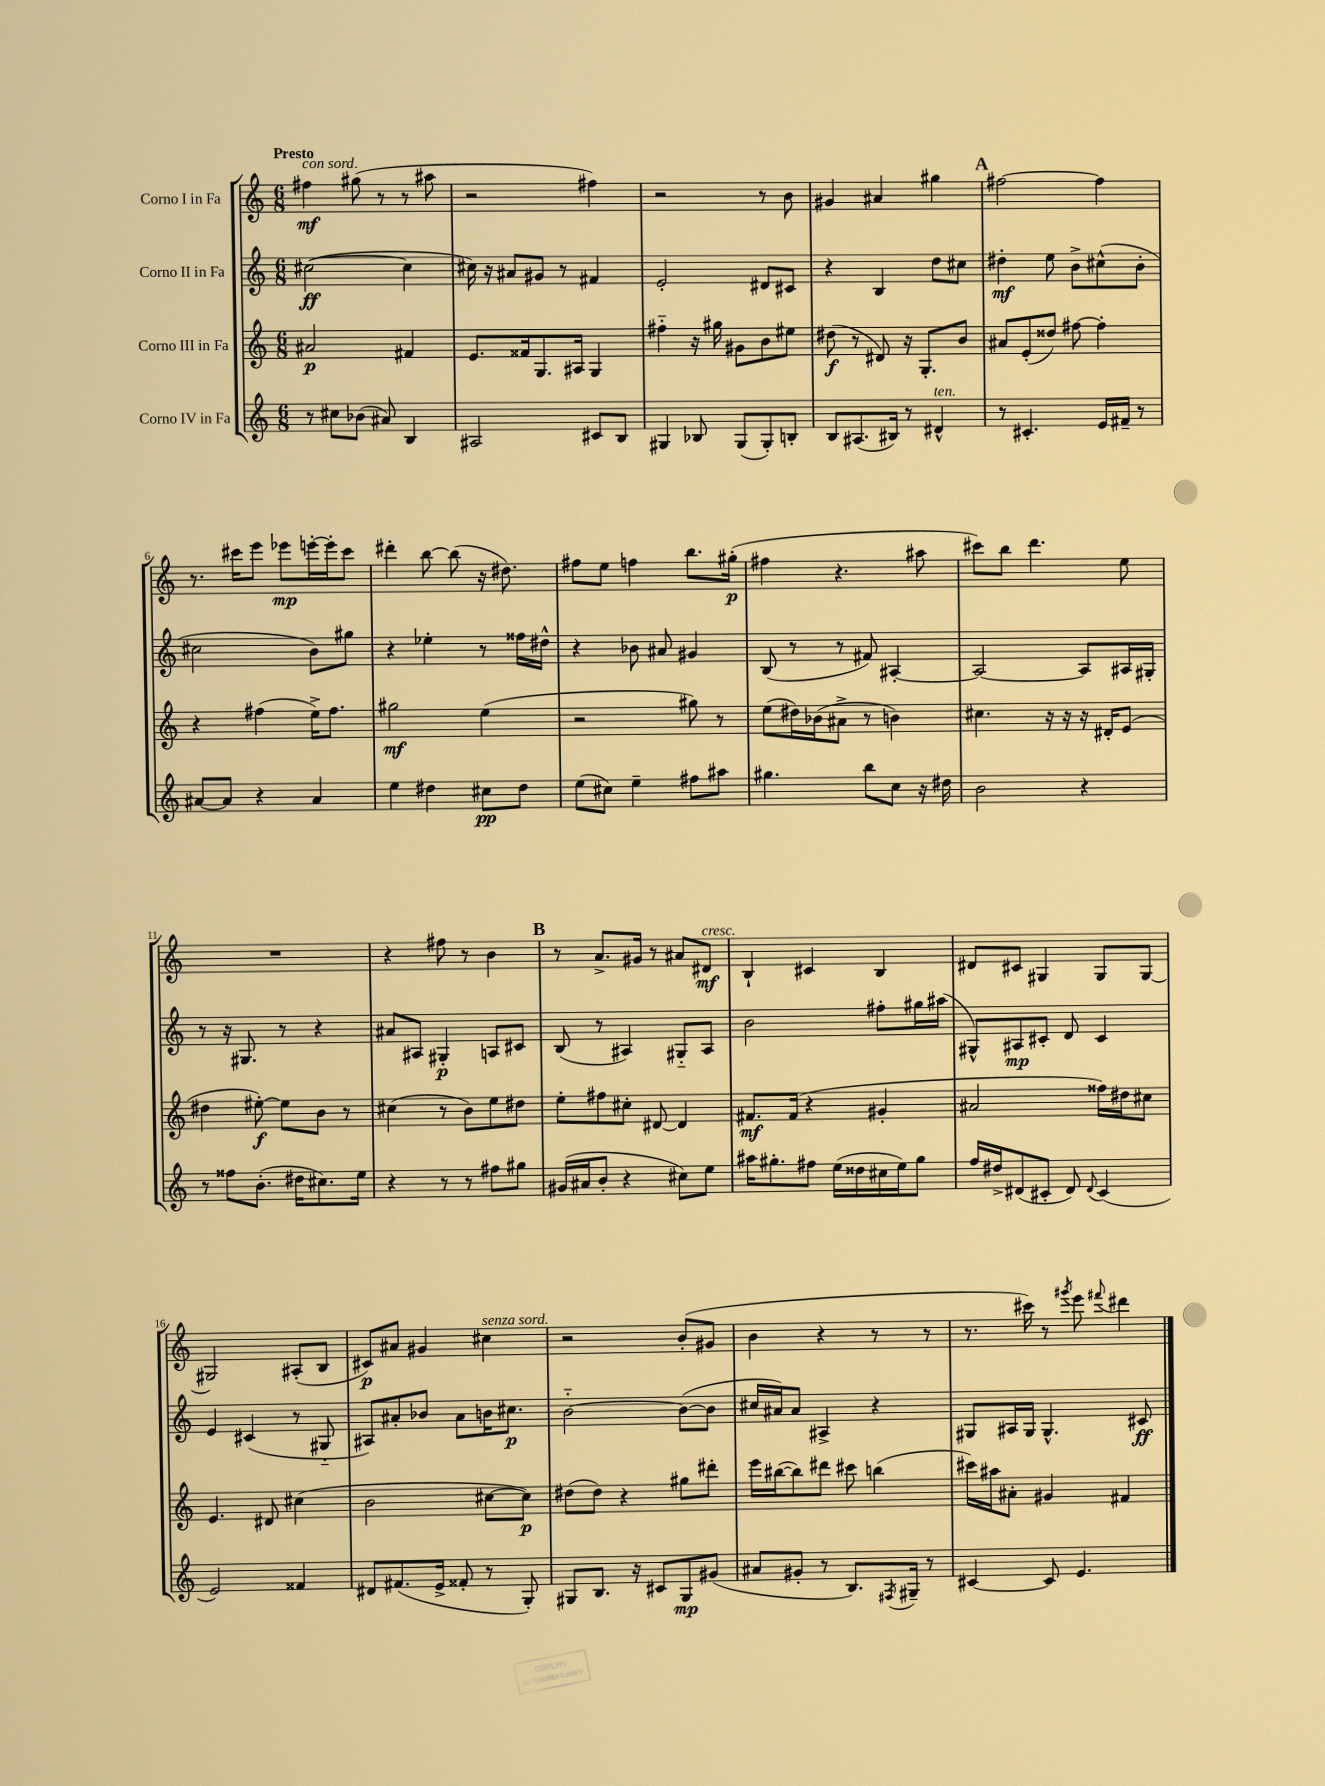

**kern	**dynam	**kern	**dynam	**kern	**dynam	**kern	**dynam
*part4	*part4	*part3	*part3	*part2	*part2	*part1	*part1
*staff4	*staff4	*staff3	*staff3	*staff2	*staff2	*staff1	*staff1
*I"Corno IV in Fa	*	*I"Corno III in Fa	*	*I"Corno II in Fa	*	*I"Corno I in Fa	*
*clefG2	*	*clefG2	*	*clefG2	*	*clefG2	*
*k[]	*	*k[]	*	*k[]	*	*k[]	*
*M6/8	*	*M6/8	*	*M6/8	*	*M6/8	*
=1	=1	=1	=1	=1	=1	=1	=1
!	!	!	!	!	!	!LO:TX:a:B:t=Presto	!
!	!	!	!	!	!	!LO:TX:a:i:t=con sord.	!
8r	.	2a#X/	p	([2cc#X\	ff	4ff#X\	mf
8cc#X\L	.	.	.	.	.	.	.
(8b-X\J	.	.	.	.	.	(8gg#X\	.
8a#X/)	.	.	.	.	.	8r	.
4B/	.	4f#X/	.	4cc#\]	.	8r	.
.	.	.	.	.	.	8aa#X\	.
=2	=2	=2	=2	=2	=2	=2	=2
2A#X/	.	8.e/L	.	16cc#X\)	.	2r	.
.	.	.	.	16r	.	.	.
.	.	.	.	8a#X/L	.	.	.
.	.	16f##X/k	.	.	.	.	.
.	.	8.G/	.	8g#X/J	.	.	.
.	.	.	.	8r	.	.	.
.	.	16A#X/Jk	.	.	.	.	.
8c#X/L	.	4G/	.	4f#X/	.	4ff#X\)	.
8B/J	.	.	.	.	.	.	.
=3	=3	=3	=3	=3	=3	=3	=3
4G#X/	.	4ff#X\	.	2e'/	.	2r	.
8B-X/	.	16r	.	.	.	.	.
.	.	16gg#X\	.	.	.	.	.
(8G#/L	.	8g#X\L	.	.	.	.	.
8G#'/)	.	8b\	.	8d#X/L	.	8r	.
8Bn'/J	.	8ee#X\J	.	8c#X/J	.	8b\	.
=4	=4	=4	=4	=4	=4	=4	=4
8B/L	.	(8dd#X\	f	4r	.	4g#X/	.
(8.A#X/	.	8r	.	.	.	.	.
.	.	8d#X/)	.	4B/	.	4a#X/	.
16B#X/Jk)	.	.	.	.	.	.	.
8r	.	16r	.	.	.	.	.
.	.	8.G'/L	.	.	.	.	.
!LO:TX:a:i:t=ten.	!	!	!	!	!	!	!
4d#X^^/	.	.	.	8dd\L	.	4gg#X\	.
.	.	8b/J	.	8cc#X\J	.	.	.
!!LO:REH:place=s1:t=A
=5	=5	=5	=5	=5	=5	=5	=5
8r	.	8a#X/L	.	4dd#X'\	mf	[2ff#X\	.
4.c#X'/	.	(8e'/	.	.	.	.	.
.	.	8dd##X/J)	.	8ee\	.	.	.
.	.	[8ff#X\	.	8b^\L	.	.	.
16e/LL	.	4ff#'\]	.	(8cc#X^^\	.	4ff#\]	.
16f#X~/JJ	.	.	.	.	.	.	.
8r	.	.	.	8b'\J	.	.	.
!!LO:LB:g=z
=6	=6	=6	=6	=6	=6	=6	=6
[8a#X/L	.	4r	.	2cc#X\	.	8.r	.
8a#/J]	.	.	.	.	.	.	.
.	.	.	.	.	.	16ccc#X\KL	.
4r	.	(4ff#X\	.	.	.	8eee\J	.
.	.	.	.	.	.	8eee-X\L	mp
4a#/	.	16ee^\KL)	.	8b\L)	.	[16eeen'\L	.
.	.	8.ff#\J	.	.	.	16eee'\J]	.
.	.	.	.	8gg#X\J	.	8ccc#\J	.
=7	=7	=7	=7	=7	=7	=7	=7
4ee\	.	2gg#X\	mf	4r	.	4ddd#X'\	.
4dd#X\	.	.	.	4ee-X'\	.	[8bb\	.
.	.	.	.	.	.	(8bb\]	.
8cc#X\L	pp	(4ee\	.	8r	.	16r	.
.	.	.	.	.	.	8.dd#X\)	.
8dd#\J	.	.	.	16ff##X\LL	.	.	.
.	.	.	.	16dd#X^^\JJ	.	.	.
=8	=8	=8	=8	=8	=8	=8	=8
(8ee\L	.	2r	.	4r	.	8ff#X\L	.
8cc#X\J)	.	.	.	.	.	8ee\J	.
4ee~\	.	.	.	8b-X\	.	4ffn\	.
.	.	.	.	8a#X/	.	.	.
8ff#X\L	.	8gg#X\)	.	4g#X/	.	8.bb\L	.
8aa#X\J	.	8r	.	.	.	.	.
.	.	.	.	.	.	(16gg#X'\Jk	p
=9	=9	=9	=9	=9	=9	=9	=9
4.gg#X\	.	(8ee\L	.	(8B/	.	4ff#X\	.
.	.	16dd#X\L)	.	8r	.	.	.
.	.	(16b-X\J	.	.	.	.	.
.	.	8a#X^\J	.	8r	.	4.r	.
8bb\L	.	8r	.	8f#X/)	.	.	.
8cc\J	.	4bn\)	.	[4A#X'/	.	.	.
16r	.	.	.	.	.	8aa#X\	.
16dd#X\	.	.	.	.	.	.	.
=10	=10	=10	=10	=10	=10	=10	=10
2b\	.	4.cc#X\	.	2A#/_	.	8ccc#X\L)	.
.	.	.	.	.	.	8bb\J	.
.	.	.	.	.	.	4.ddd\	.
.	.	16r	.	.	.	.	.
.	.	16r	.	.	.	.	.
4r	.	16r	.	8A#/L]	.	.	.
.	.	16d#X'/KL	.	.	.	.	.
.	.	(8e/J	.	16A#X/L	.	8ee\	.
.	.	.	.	16G#X'/JJ	.	.	.
!!LO:LB:g=z
=11	=11	=11	=11	=11	=11	=11	=11
8r	.	4dd#X\	.	8r	.	2.r	.
8ff##X\L	.	.	.	16r	.	.	.
.	.	.	.	8.G#X/	.	.	.
(8.b'\J	.	[8ee#X'\)	f	.	.	.	.
.	.	8ee#\L]	.	8r	.	.	.
16dd#X\KL	.	.	.	.	.	.	.
8.cc#X\)	.	8b\J	.	4r	.	.	.
.	.	8r	.	.	.	.	.
16ee\Jk	.	.	.	.	.	.	.
=12	=12	=12	=12	=12	=12	=12	=12
4r	.	(4cc#X\	.	8a#X/L	.	4r	.
.	.	.	.	8A#X/J	.	.	.
8r	.	8r	.	4G#X'/	p	8ff#X\	.
8r	.	8b\L)	.	.	.	8r	.
8ff#X\L	.	8ee\	.	8An/L	.	4b\	.
8gg#X\J	.	8dd#X\J	.	8c#X/J	.	.	.
!!LO:REH:place=s1:t=B
=13	=13	=13	=13	=13	=13	=13	=13
(16g#X/LL	.	8ee'\L	.	(8B/	.	8r	.
16a#X/J	.	.	.	.	.	.	.
8b'/J	.	8ff#X\	.	8r	.	8.a^/L	.
4r	.	8cc#X'\J	.	4A#X/)	.	.	.
.	.	.	.	.	.	16g#X/Jk	.
.	.	[8d#X/	.	.	.	8r	.
8cc#X\L)	.	4d#/]	.	8G#X/L	.	8a#X/L	.
!	!	!	!	!	!	!LO:TX:a:i:t=cresc.	!
8ee\J	.	.	.	8A#/J	.	8d#X/J	mf
=14	=14	=14	=14	=14	=14	=14	=14
16aa#X\KL	.	8.f#X/L	mf	2b\	.	4B`/	.
8.gg#X'\	.	.	.	.	.	.	.
.	.	(16f#/Jk	.	.	.	.	.
8ff#X\J	.	4r	.	.	.	4c#X/	.
(16ee\LL	.	.	.	.	.	.	.
16dd##X\	.	.	.	.	.	.	.
16cc#X\	.	4g#X'/	.	8ff#X'\L	.	4B/	.
16ee\J)	.	.	.	.	.	.	.
8gg#\J	.	.	.	16gg#X\L	.	.	.
.	.	.	.	(16aa#X\JJ	.	.	.
=15	=15	=15	=15	=15	=15	=15	=15
16ff/LL	.	2a#X/	.	8G#X^^/L)	.	8d#X/L	.
16dd#X^/J	.	.	.	.	.	.	.
(8d#X/	.	.	.	8A#X/	mp	8c#X/J	.
8c#X'/J	.	.	.	8c#X'/J	.	4G#X/	.
8d#/)	.	.	.	8d/	.	.	.
8qqd#/	.	.	.	.	.	.	.
(4c#/	.	16ff##X\LL)	.	4c#/	.	8G#/L	.
.	.	16dd#X\J	.	.	.	.	.
.	.	8cc#X\J	.	.	.	[8G#/J	.
!!LO:LB:g=z
=16	=16	=16	=16	=16	=16	=16	=16
2e/)	.	4.e/	.	4e/	.	2G#X/]	.
.	.	.	.	(4c#X/	.	.	.
.	.	8d#X/	.	.	.	.	.
4f##X/	.	(4cc#X\	.	8r	.	(8A#X'/L	.
.	.	.	.	8G#X/	.	8B/J	.
=17	=17	=17	=17	=17	=17	=17	=17
8d#X/L	.	2b\	.	8A#X/L)	.	8c#X/L)	p
(8.f#X/	.	.	.	8a#X'/	.	8a#X/J	.
.	.	.	.	8b-X/J	.	4g#X/	.
16e^/Jk	.	.	.	.	.	.	.
8f##X'/	.	.	.	8a#\L	.	.	.
!	!	!	!	!	!	!LO:TX:a:i:t=senza sord.	!
8r	.	[8cc#X\L	.	16bn\K	.	4cc#X\	.
.	.	.	.	8.cc#X\J	p	.	.
8G'/)	.	8cc#\J])	p	.	.	.	.
=18	=18	=18	=18	=18	=18	=18	=18
8G#X/L	.	(8dd#X\L	.	[2b\	.	2r	.
8.B/J	.	8dd#\J)	.	.	.	.	.
.	.	4r	.	.	.	.	.
16r	.	.	.	.	.	.	.
8c#X/L	.	.	.	.	.	.	.
8G#/	mp	8gg#X\L	.	(8b\L_	.	(8b'/L	.
(8g#X/J	.	8ddd#X'\J	.	8b\J]	.	8g#X/J	.
=19	=19	=19	=19	=19	=19	=19	=19
8a#X/L	.	16eee\LL	.	16cc#X/LL	.	4b\	.
.	.	([16bb#X\J	.	16a#X/J)	.	.	.
8g#X'/J	.	8bb#\])	.	8a#/J	.	.	.
8r	.	8ddd#X\J	.	4A#X^/	.	4r	.
8.B/L)	.	8ccc#X\	.	.	.	.	.
.	.	(4bbn\	.	4r	.	8r	.
8qF#X/	.	.	.	.	.	.	.
16G#X~/Jk	.	.	.	.	.	.	.
8r	.	.	.	.	.	8r	.
=20	=20	=20	=20	=20	=20	=20	=20
[4c#X/	.	16ccc#X\LL)	.	8G#X/L	.	8.r	.
.	.	16aa#X\J	.	.	.	.	.
.	.	8a#X'\J	.	16A#X/L	.	.	.
.	.	.	.	16G#/JJ	.	16ccc#X\)	.
8c#/]	.	4g#X/	.	4.G#^^/	.	8r	.
.	.	.	.	.	.	8qggg#X/	.
4.e/	.	.	.	.	.	8eee\	.
.	.	.	.	.	.	8qqfff#X/	.
.	.	4f#X/	.	.	.	4ddd#X\	.
.	.	.	.	8c#X/	ff	.	.
==	==	==	==	==	==	==	==
*-	*-	*-	*-	*-	*-	*-	*-
